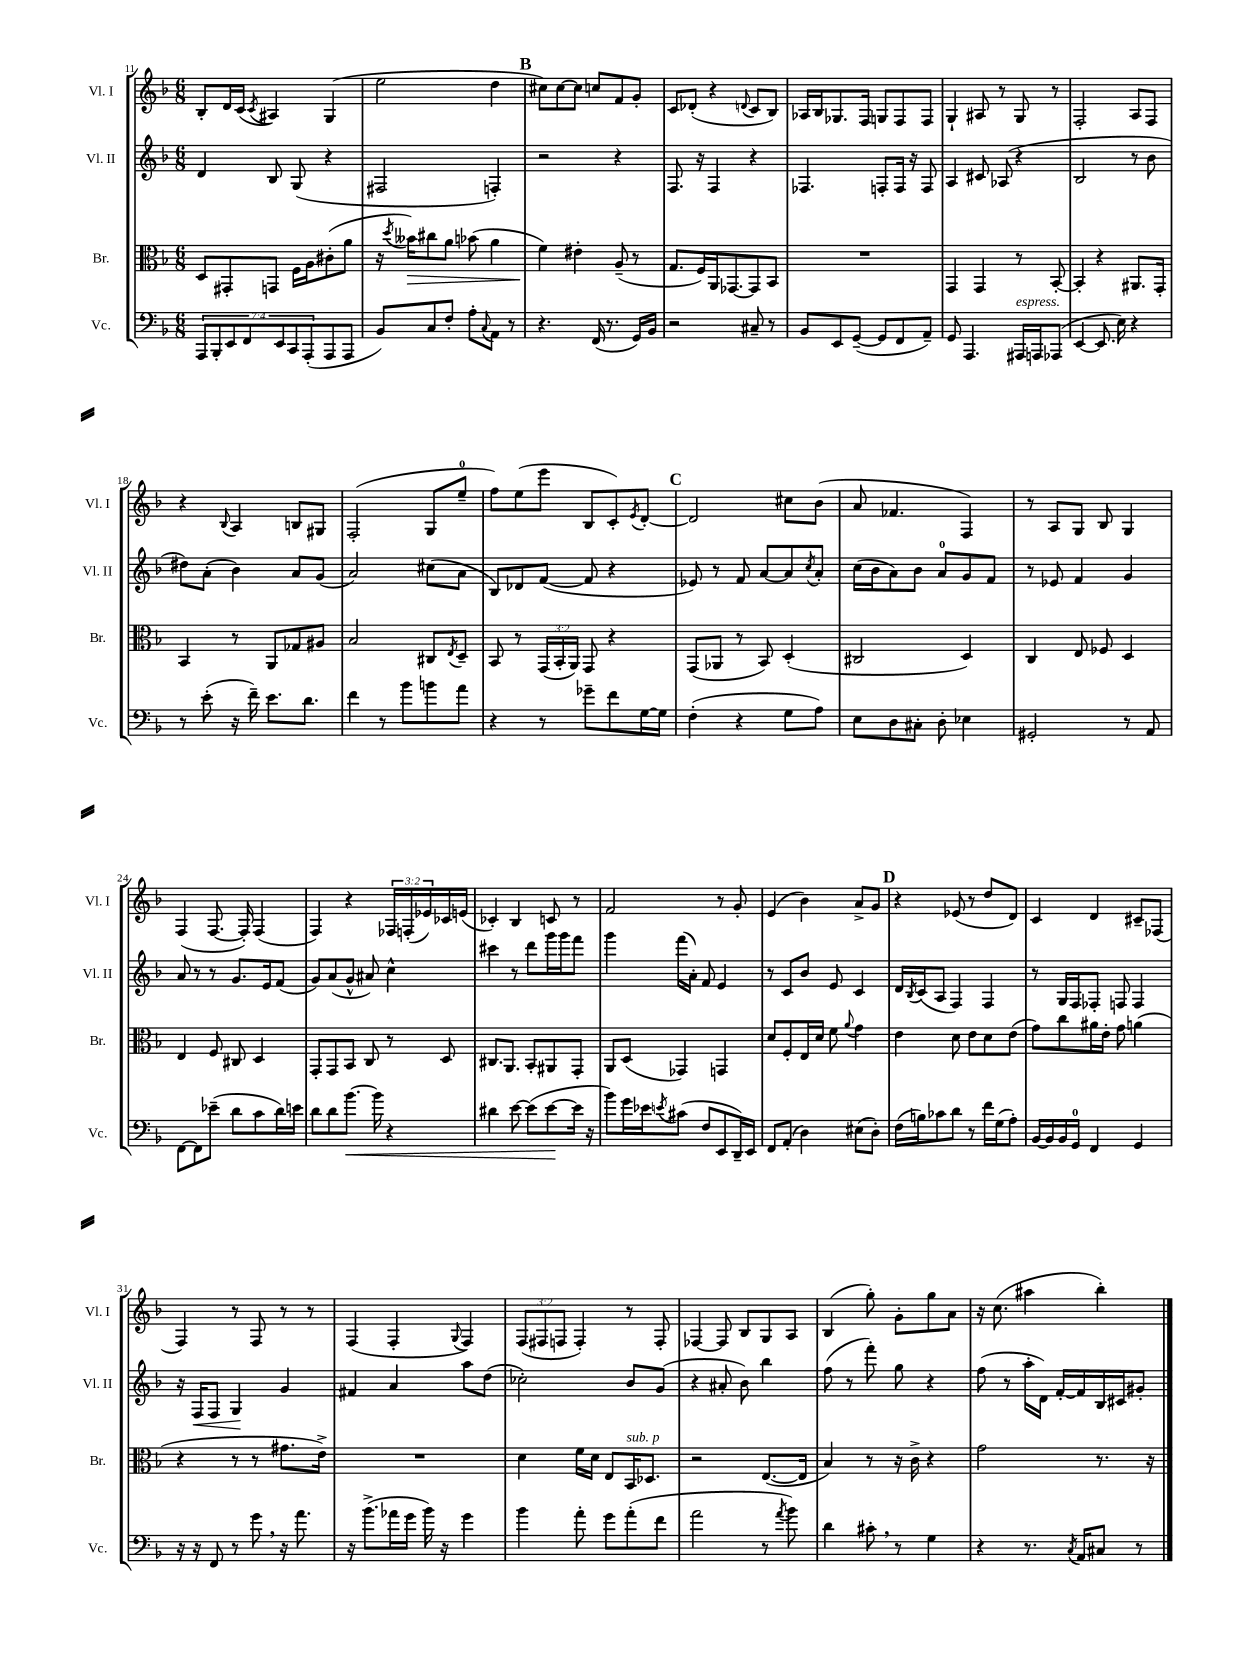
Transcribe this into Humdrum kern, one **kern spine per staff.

**kern	**dynam	**kern	**dynam	**kern	**dynam	**kern
*part4	*part4	*part3	*part3	*part2	*part2	*part1
*staff4	*staff4	*staff3	*staff3	*staff2	*staff2	*staff1
*I"Vc.	*	*I"Br.	*	*I"Vl. II	*	*I"Vl. I
*I'Vc.	*	*I'Br.	*	*I'Vl. II	*	*I'Vl. I
*clefF4	*	*clefC3	*	*clefG2	*	*clefG2
*k[b-]	*	*k[b-]	*	*k[b-]	*	*k[b-]
*M6/8	*	*M6/8	*	*M6/8	*	*M6/8
=11	=11	=11	=11	=11	=11	=11
14AAA/L	.	8D/L	.	4d/	.	8B-'/L
14BBB-'/	.	.	.	.	.	.
.	.	8GG#X'/	.	.	.	16d/L
14EE/	.	.	.	.	.	.
.	.	.	.	.	.	(16c/JJ
14FF/	.	.	.	.	.	.
.	.	.	.	.	.	8qc/
.	.	8GGn/J	.	8B-/	.	4A#X/)
14EE/	.	.	.	.	.	.
14CC/	.	.	.	.	.	.
.	.	16F\LL	.	(8G/	.	.
(14AAA'/	.	.	.	.	.	.
.	.	16A\J	.	.	.	.
8AAA/	.	(8c#X'\	.	4r	.	(4G/
8AAA/J	.	8a\J	.	.	.	.
=12	=12	=12	=12	=12	=12	=12
8BB-/L)	.	16r	.	2F#X/	.	2ee\
.	.	8qdd/	.	.	.	.
!	!	!	!LO:HP:b	!	!	!
.	.	16b--X\KL)	>	.	.	.
8C/	.	8cc#X\	.	.	.	.
8F'/J	.	8a\J	.	.	.	.
8A'\L	.	(8b-X\	.	.	.	.
8qqC/	.	.	.	.	.	.
8AA\J	.	4a\	.	4Fn'/)	.	4dd\
8r	.	.	.	.	.	.
!!LO:REH:place=s1:t=B
=13	=13	=13	=13	=13	=13	=13
4.r	.	4f\)	.	2r	.	8cc#X\L)
.	.	.	.	.	.	[8cc#\
.	.	4e#X'\	]	.	.	8cc#\J]
(16FF/	.	.	.	.	.	8ccn/L
8.r	.	.	.	.	.	.
.	.	(8A~/	.	4r	.	8f/
16GG/LL)	.	8r	.	.	.	8g'/J
16BB-/JJ	.	.	.	.	.	.
=14	=14	=14	=14	=14	=14	=14
2r	.	8.G/L	.	8.F/	.	8c/L
.	.	.	.	.	.	(8d-X'/J
.	.	16F/L)	.	16r	.	.
.	.	16AA/J	.	4F/	.	4r
.	.	[8.GG-X/	.	.	.	.
.	.	.	.	.	.	8qqdn/
8C#X~/	.	8GG-/]	.	4r	.	8c/L
8r	.	8BB-/J	.	.	.	8B-/J)
=15	=15	=15	=15	=15	=15	=15
8BB-/L	.	2.r	.	4.F-X/	.	16A-X/LL
.	.	.	.	.	.	16B-/J
8EE/	.	.	.	.	.	8.G-X/
([8GG~/J	.	.	.	.	.	.
.	.	.	.	.	.	16F/Jk
8GG/L]	.	.	.	8Fn'/L	.	8Gn/L
8FF/	.	.	.	16F/Jk	.	8F/
.	.	.	.	16r	.	.
8AA~/J)	.	.	.	8F/	.	8F/J
=16	=16	=16	=16	=16	=16	=16
8GG/	.	4GG/	.	4A/	.	4G`/
4.AAA/	.	.	.	.	.	.
.	.	4GG/	.	8c#X/	.	8A#X/
.	.	.	.	(8A-X/	.	8r
!LO:TX:a:i:t=espress.	!	!	!	!	!	!
16AAA#X/LL	.	8r	.	4r	.	8G/
16AAAn/J	.	.	.	.	.	.
(8AAA-X/J	.	[8BB-'/	.	.	.	8r
=17	=17	=17	=17	=17	=17	=17
[4EE/	.	4BB-'/]	.	2B-/	.	2F'/
8.EE/]	.	4r	.	.	.	.
16E\)	.	.	.	.	.	.
4r	.	8.AA#X/L	.	8r	.	8A/L
.	.	.	.	8b-\	.	8F/J
.	.	16GG'/Jk	.	.	.	.
!!LO:LB:g=z
=18	=18	=18	=18	=18	=18	=18
8r	.	4BB-/	.	8dd#X\L)	.	4r
(8e'\	.	.	.	(8a'\J	.	.
.	.	.	.	.	.	8qqB-/
16r	.	8r	.	4b-\)	.	4A/
16f~\)	.	.	.	.	.	.
8.e\L	.	8AA/L	.	.	.	.
.	.	8G-X/	.	8a/L	.	8Bn/L
8.d\J	.	.	.	.	.	.
.	.	8A#X/J	.	(8g/J	.	8G#X/J
=19	=19	=19	=19	=19	=19	=19
4f\	.	2B-/	.	2a/)	.	(2F'/
8r	.	.	.	.	.	.
8b-\L	.	.	.	.	.	.
8bn\	.	8C#X/L	.	(8cc#X\L	.	8G/L
.	.	8qE/	.	.	.	.
8a\J	.	8D~/J	.	8a\J	.	8ee~/J
=20	=20	=20	=20	=20	=20	=20
4r	.	8BB-/	.	8B-/L)	.	8ff\L)
.	.	8r	.	8d-X/	.	(8ee\
8r	.	(24GG/LL	.	([8f/J	.	8eee\J
.	.	24BB-'/	.	.	.	.
.	.	24AA/JJ)	.	.	.	.
8g-X~\L	.	8GG/	.	8f/]	.	8B-/L
8f\	.	4r	.	4r	.	8c'/)
.	.	.	.	.	.	8qe/
[16G\L	.	.	.	.	.	[8d'/J
16G\JJ]	.	.	.	.	.	.
!!LO:REH:place=s1:t=C
=21	=21	=21	=21	=21	=21	=21
(4F'\	.	(8GG/L	.	8e-X/)	.	2d/]
.	.	8AA-X/J	.	8r	.	.
4r	.	8r	.	8f/	.	.
.	.	8BB-/)	.	[8a/L	.	.
8G\L	.	(4D'/	.	8a/]	.	8cc#X\L
.	.	.	.	8qcc/	.	.
8A\J)	.	.	.	8a'/J	.	(8b-\J
=22	=22	=22	=22	=22	=22	=22
8E\L	.	2C#X/	.	(16cc\LL	.	8a/
.	.	.	.	16b-\J	.	.
8D\	.	.	.	8a\)	.	4.f-X/
8C#X'\J	.	.	.	8b-\J	.	.
8D'\	.	.	.	8a/L	.	.
4E-X\	.	4D/)	.	8g/	.	4F/)
.	.	.	.	8f/J	.	.
=23	=23	=23	=23	=23	=23	=23
2GG#X'/	.	4C/	.	8r	.	8r
.	.	.	.	8e-X/	.	8A/L
.	.	8E/	.	4f/	.	8G/J
.	.	8F-X/	.	.	.	8B-/
8r	.	4D/	.	4g/	.	4G/
8AA/	.	.	.	.	.	.
!!LO:LB:g=z
=24	=24	=24	=24	=24	=24	=24
[8FF\L	.	4E/	.	8a/	.	(4F/
8FF\]	.	.	.	8r	.	.
(8e-X~\J	.	8F/	.	8r	.	[8.F/
8d\L	.	8C#X/	.	8.g/L	.	.
.	.	.	.	.	.	16F'/])
8c\	.	4D/	.	.	.	(4F/
.	.	.	.	16e/k	.	.
16d\L)	.	.	.	(8f/J	.	.
16en\JJ	.	.	.	.	.	.
=25	=25	=25	=25	=25	=25	=25
8d\L	.	8GG'/L	.	8g/L)	.	4F/)
8d\	.	8GG/	.	(8a/	.	.
!	!LO:HP:b	!	!	!	!	!
[8.b-\J	<	8BB-/J	.	8g^^/J	.	4r
.	.	8C/	.	8a#X/)	.	.
16b-\]	.	.	.	.	.	.
4r	.	8r	.	4cc^^\	.	24F-X/LL
.	.	.	.	.	.	(24Fn'/
.	.	.	.	.	.	24e-X/)
.	.	8D/	.	.	.	16c-X/
.	.	.	.	.	.	(16en/JJ
=26	=26	=26	=26	=26	=26	=26
4d#X\	.	8.C#X/L	.	4ccc#X\	.	4c-X'/)
.	.	8.AA/J	.	.	.	.
[8e\	.	.	.	8r	.	4B-/
(8e\L]	.	8BB-'/L	.	8ddd\L	.	.
[8e\	.	8AA#X/	.	16ggg\L	.	8cn/
.	.	.	.	16ggg\J	.	.
16e\Jk]	[	8GG'/J	.	8fff\J	.	8r
16r	.	.	.	.	.	.
=27	=27	=27	=27	=27	=27	=27
8b-\L)	.	8AA/L	.	4ggg\	.	2f/
16g\L	.	(8D/J	.	.	.	.
16e-X\J	.	.	.	.	.	.
8qen/	.	.	.	.	.	.
(8c#X\J	.	4GG-X/)	.	(16fff\LL	.	.
.	.	.	.	16a'\JJ)	.	.
8F/L	.	.	.	8f/	.	.
8EE/	.	4GGn/	.	4e/	.	8r
16DD~/L)	.	.	.	.	.	8g'/
16EE/JJ	.	.	.	.	.	.
=28	=28	=28	=28	=28	=28	=28
8FF/L	.	8d/L	.	8r	.	(4e/
(8AA'/J	.	8F'/	.	8c/L	.	.
4D\)	.	16E/L	.	8b-/J	.	4b-\)
.	.	16d/JJ	.	.	.	.
.	.	8f\	.	8e/	.	.
.	.	8qqa/	.	.	.	.
(8E#X\L	.	4g\	.	4c/	.	8a^/L
8D'\J)	.	.	.	.	.	8g/J
!!LO:REH:place=s1:t=D
=29	=29	=29	=29	=29	=29	=29
(16F\LL	.	4e\	.	16d/LL	.	4r
.	.	.	.	8qB-/	.	.
16Bn\J)	.	.	.	(16c/J	.	.
8c-X\	.	.	.	8A/J	.	.
8d\J	.	8d\	.	4F/)	.	(8e-X/
8r	.	8e\L	.	.	.	8r
16f\LL	.	8d\	.	4F/	.	8dd/L
(16G\J	.	.	.	.	.	.
8A'\J)	.	(8e\J	.	.	.	8d/J)
=30	=30	=30	=30	=30	=30	=30
[16BB-/LL	.	8g\L)	.	8r	.	4c/
16BB-/]	.	.	.	.	.	.
16BB-/	.	8cc\	.	16G/LL	.	.
16GG/JJ	.	.	.	16F/J	.	.
4FF/	.	16a#X\L	.	8F-X'/J	.	4d/
.	.	16e'\JJ	.	.	.	.
.	.	8g\	.	8Fn/	.	.
4GG/	.	(4an\	.	4F/	.	8c#X~/L
.	.	.	.	.	.	(8F-X/J
!!LO:LB:g=z
=31	=31	=31	=31	=31	=31	=31
16r	.	4r	.	16r	.	4F/)
!	!	!	!	!	!LO:HP:b	!
16r	.	.	.	16F/KL	<	.
8FF/	.	.	.	8F/J	.	.
8r	.	8r	.	4G/	.	8r
8g,\	.	8r	.	.	.	8F/
16r	.	8.g#X\L	.	4g/	[	8r
8.a\	.	.	.	.	.	.
.	.	.	.	.	.	8r
.	.	16e^\Jk)	.	.	.	.
=32	=32	=32	=32	=32	=32	=32
16r	.	2.r	.	4f#X/	.	(4F/
(8.b-^\L	.	.	.	.	.	.
16a-X\L	.	.	.	4a/	.	4F'/
16g\JJ	.	.	.	.	.	.
16b-\)	.	.	.	.	.	.
16r	.	.	.	.	.	.
.	.	.	.	.	.	8qqG/
4g\	.	.	.	8aa\L	.	4F/)
.	.	.	.	(8dd\J	.	.
=33	=33	=33	=33	=33	=33	=33
4b-\	.	4d\	.	2cc-X'\)	.	(12F/L
.	.	.	.	.	.	12F#X/
.	.	.	.	.	.	12Fn/J
8a'\	.	16f\LL	.	.	.	4F'/)
.	.	16d\JJ	.	.	.	.
8g\L	.	8E/L	.	.	.	.
!	!	!LO:TX:a:i:t=sub. p	!	!	!	!
(8a'\	.	16BB-/K	.	8b-/L	.	8r
.	.	8.D-X/J	.	.	.	.
8f\J	.	.	.	(8g/J	.	8F'/
=34	=34	=34	=34	=34	=34	=34
2a\	.	2r	.	4r	.	[4F-X/
.	.	.	.	8a#X'/	.	8F-/]
.	.	.	.	8b-\)	.	8B-/L
8r	.	([8.E/L	.	4bb-\	.	8G/
8qa/	.	.	.	.	.	.
8b-\)	.	.	.	.	.	8A/J
.	.	16E/Jk]	.	.	.	.
=35	=35	=35	=35	=35	=35	=35
4d\	.	4B-/)	.	(8ff\	.	(4B-/
.	.	.	.	8r	.	.
8c#X',\	.	8r	.	8fff'\)	.	8gg'\)
8r	.	16r	.	8gg\	.	8g'\L
.	.	16c^\	.	.	.	.
4G\	.	4r	.	4r	.	8gg\
.	.	.	.	.	.	8a\J
=36	=36	=36	=36	=36	=36	=36
4r	.	2g\	.	(8ff\	.	16r
.	.	.	.	.	.	(8.cc\
.	.	.	.	8r	.	.
8.r	.	.	.	16aa'\LL	.	4aa#X\
.	.	.	.	16d\JJ)	.	.
.	.	.	.	[16f'/LL	.	.
8qC/	.	.	.	.	.	.
16AA/KL	.	.	.	16f/]	.	.
8C#X/J	.	8.r	.	16B-/	.	4bb-'\)
.	.	.	.	16c#X/J	.	.
8r	.	.	.	8g#X'/J	.	.
.	.	16r	.	.	.	.
==	==	==	==	==	==	==
*-	*-	*-	*-	*-	*-	*-
